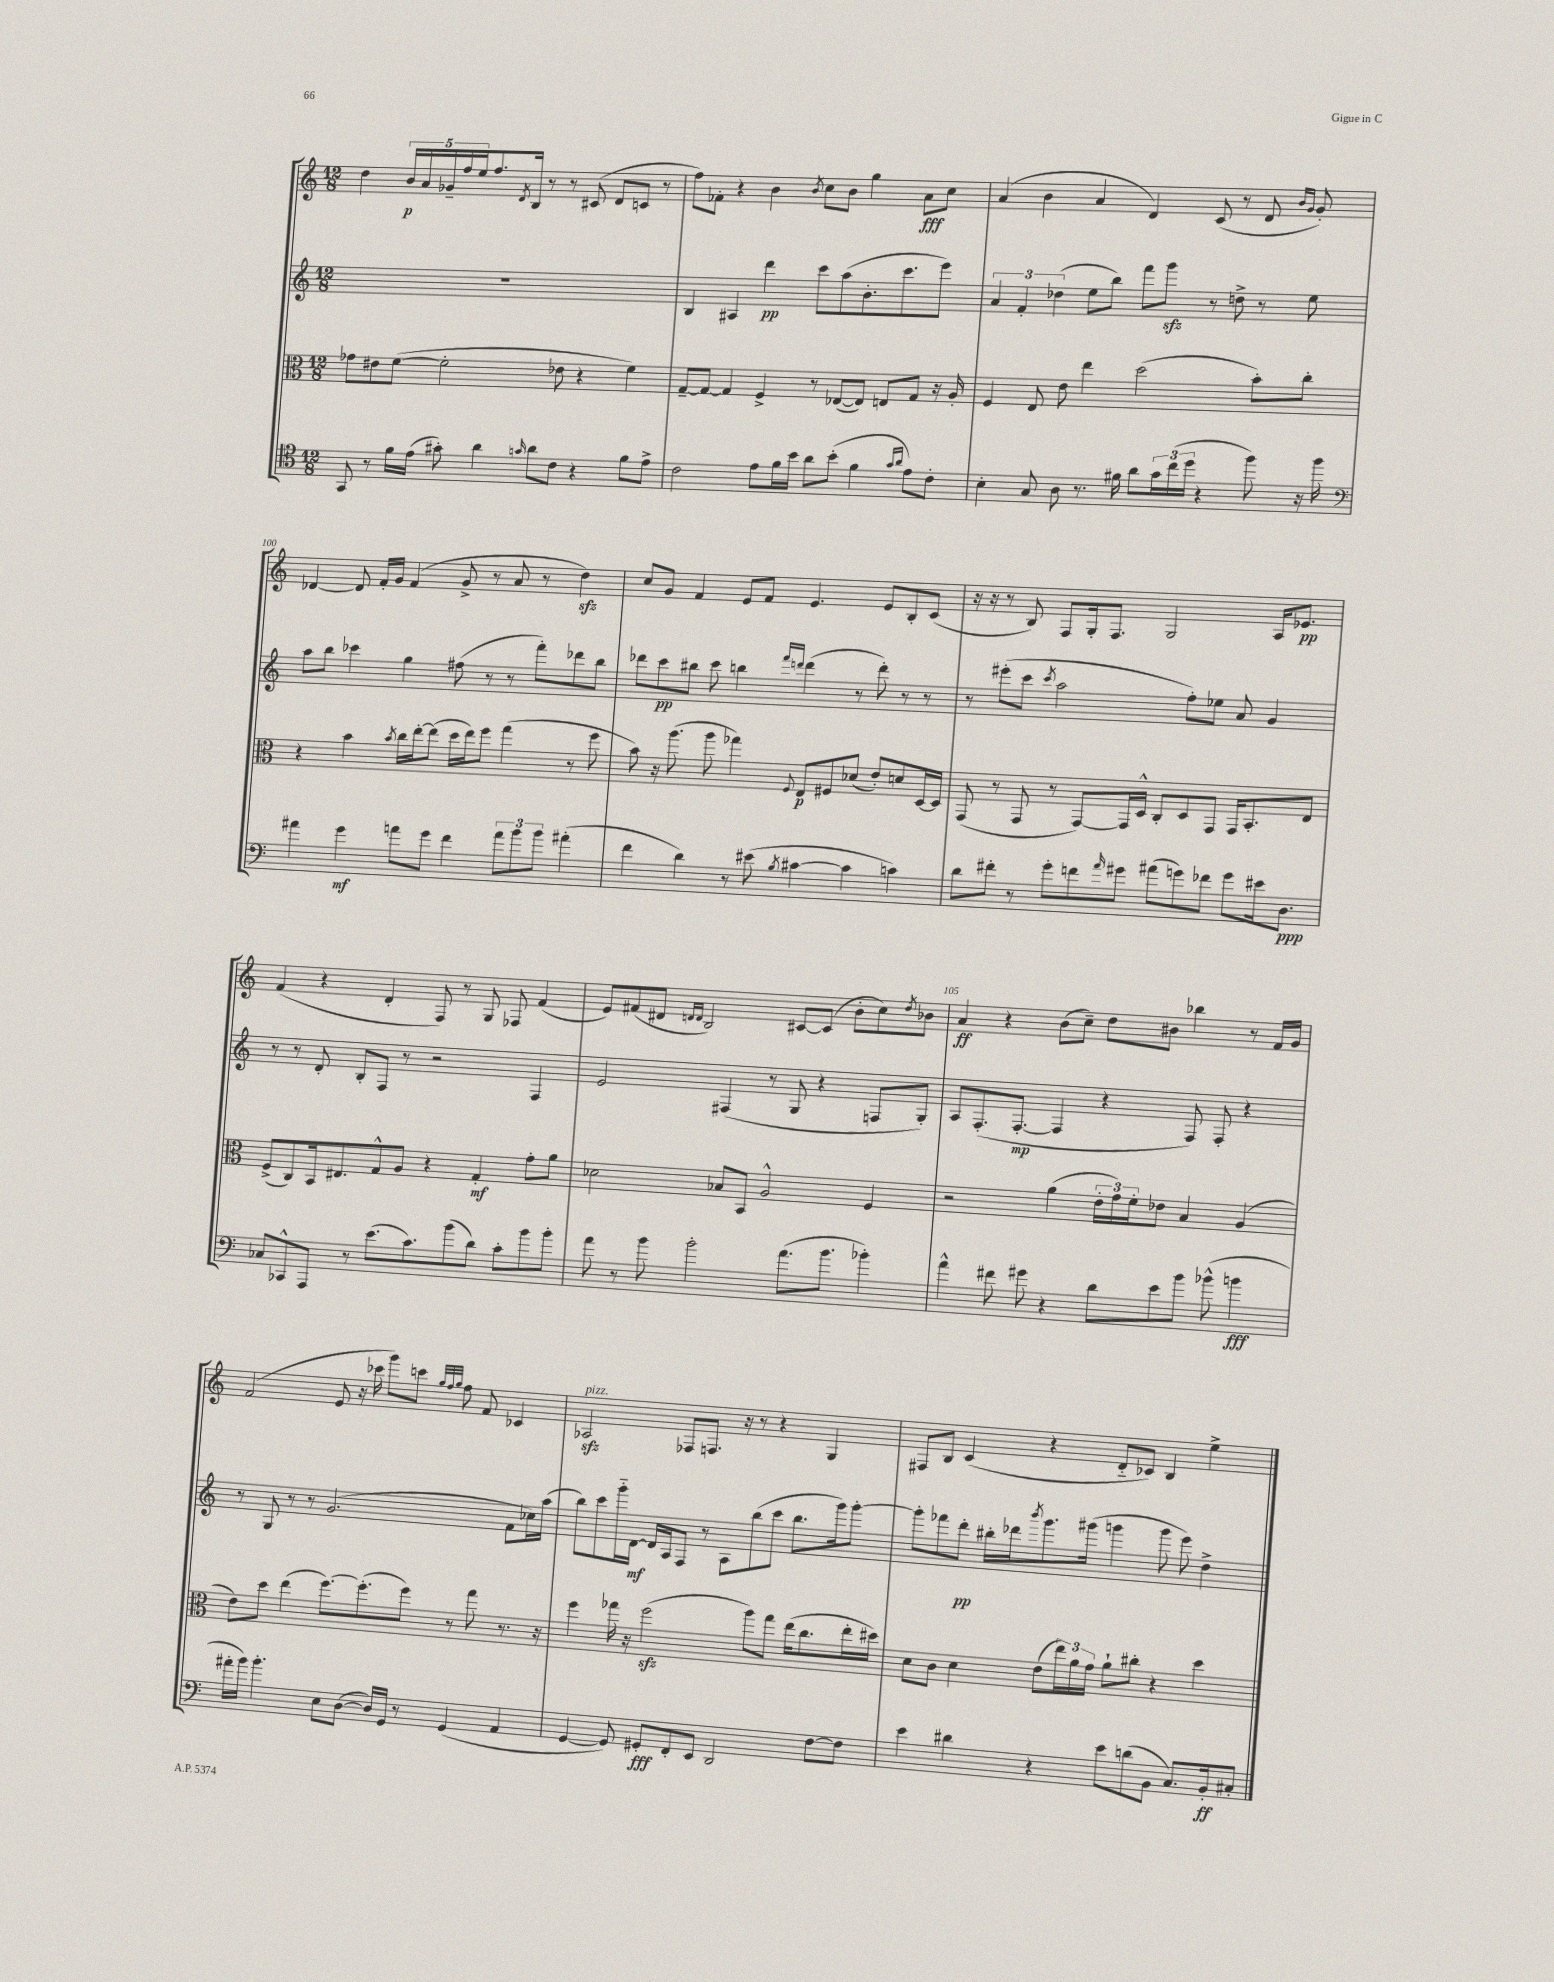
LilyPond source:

<<
\new StaffGroup <<
\new Staff = "s0" {
    \clef treble \key c \major \numericTimeSignature \time 12/8
    d''4 \tuplet 5/4 { b'16\p a'16 ges'16-- f''16 e''16 } f''8. \acciaccatura { d'8 } b16 r8 r8 cis'8( d'8 c'8 r8 |
    f''8) fes'8-. r4 b'4 \acciaccatura { b'8 } c''8 b'8 g''4 a'8\fff c''8 |
    a'4( b'4 a'4 d'4) c'8( r8 d'8 \grace { b'16 g'16 } g'8-.) |
    des'4~ des'8 f'16-. g'16 f'4( g'8-> r8 a'8 r8 d''4\sfz) |
    c''8 g'8 f'4 e'8 f'8 e'4. e'8 b8-. c'8( |
    r16 r16 r8 b8) f8 g16-. f8. g2 a16 ees'8.\pp |
    f'4( r4 d'4-. f8) r8 g8 fes8 f'4( |
    e'8) fis'8( dis'8 \grace { d'16 d'16 } b2) cis'8~ cis'8( b'8-. c''8) \acciaccatura { d''8 } bes'8 |
    a'4\ff r4 b'8( c''8--) d''8 bis'8 bes''4 r8 f'16 g'16 |
    f'2( e'8 r16 ces'''16 g'''8) c'''8 \grace { g''32 f''32 g''32 } f''8 f'8 ces'4 |
    aes2\sfz^\markup { \italic "pizz." } fes8 f8. r16 r8 r4 g4 |
    fis8 b8 c'4( r4 d'8-_ ces'8) b4 e''4-> \bar "|." |
}
\new Staff = "s1" {
    \clef treble \key c \major \numericTimeSignature \time 12/8
    R1. |
    b4 ais4 d'''4\pp c'''8 a''8( b'8.-. c'''8. e'''8) |
    \tuplet 3/2 { a'4 f'4-. des''4( } e''8 b''8) f'''8 g'''8\sfz r8 d''8-> r8 e''8 |
    a''8 b''8 ces'''4 g''4 fis''8( r8 r8 f'''8-.) des'''8 b''8 |
    des'''8 c'''8\pp bis''8 c'''8 b''4 \grace { f'''16 d'''16 } d'''4( r8 d'''8-.) r8 r8 |
    r8 eis'''8-.( c'''8 \acciaccatura { c'''8 } a''2 f''8-.) ees''8 a'8 g'4 |
    r8 r8 d'8-. b8-. f8 r8 r2 f4 |
    e'2 fis4( r8 g8 r4 f8 g8-.) |
    a8 f8.-.( f8.~-.\mp f4 r4 f8) f8-. r4 |
    r8 g8 r8 r8 g'2.( f'8 ces''16) a''16( |
    b''8) c'''8 g'''16-_ d'16~\mf d'16 a16 f8 r8 a8 b''8( c'''8 b''8. g'''16) g'''8~-. |
    g'''8-. fes'''8 d'''8-.\pp bis''16-. des'''16 \acciaccatura { b'''8 } g'''8. gis'''16( g'''4 g'''8 e'''8) d''4-> \bar "|." |
}
\new Staff = "s2" {
    \clef alto \key c \major \numericTimeSignature \time 12/8
    ges'8 eis'8 f'8~( f'2-. ees'8 r4 f'4) |
    g8~-- g8~ g4 f4-> r8 ees8~( ees8) e8 g8 r16 a16-. |
    f4 e8 e'8 e''4 d''2( b'8-.) c''8-. |
    r4 b'4 \acciaccatura { b'8 } c''16 e''16~-. e''8( d''16 e''16) f''8 g''4( r8 f''8 |
    b'8) r16 a''8.( a''8 ges''4) \appoggiatura { f8 } e8\p fis8 des'8( e'8-.) d'8 d16~ d16 |
    g,8( r8 g,8 r8 g,8~) g,16 d16-^ c8-. d8 g,8 g,16 b,8.-. e8 |
    f8->( c8) b,16 eis8. g8-^ a8 r4 g4-.\mf g'8-. a'8 |
    des'2 bes8 b,8 a2-^ f4 |
    r2 a'4( \tuplet 3/2 { e'16-. g'16) f'16-. } ees'8 b4 a4( |
    e'8) d''8 e''4( f''8.~) f''8.-.( f''8) r8 g''8 r8. r16 |
    f''4 ges''16 r16 f''2\sfz( a''8) ges''8 e''16( c''8. e''16-. dis''16) |
    d'8 c'8 d'4 e'8( \tuplet 3/2 { e''16) a'16 g'16 } a'8-! cis''8-. r4 d''4 \bar "|." |
}
\new Staff = "s3" {
    \clef tenor \key c \major \numericTimeSignature \time 12/8
    g,8 r8 f'16 e'16( gis'8-.) a'4 \grace { g'16 } a'8 c'8 r4 f'8 e'8-> |
    c'2 e'8 f'16 b'16 a'8 b'8-.( f'4 \grace { g'16 a'16 } e'8) c'8-. |
    b4-. g8 a8 r8. fis'16 a'8 \tuplet 3/2 { g'16 c''16( d''16 } r4 f''8) r16 f''16 |
    \clef bass ais'4 g'4\mf a'8 g'8 f'4 \tuplet 3/2 { a'8 b'8 b'8 } ais'4-.( |
    f'4 d'4) r8 eis'8( \acciaccatura { b8 } cis'4~ cis'4 c'4) |
    d'8 fis'8-. r8 g'8-. f'8 \grace { a'16 } gis'8 ais'8( g'8) fes'8 g'8 eis'16 d8.\ppp |
    ces8 ces,8-^ a,,8 r8 e'8.( c'8.) b'8( d'8) c'8-. b'8 b'8-. |
    a'8 r8 b'8 b'2-. a'8.( b'8. bes'4-.) |
    a'4-^ fis'8 gis'8 r4 d'8 e'8 b'8 bes'8-^( b'4\fff |
    ais'16-. b'16) b'4.-. e8 d8~( d16) g,16 r8 g,4( a,4 |
    g,4~ g,8) gis,8-.\fff f,8-. e,8 d,2 f8~ f8 |
    e'4 dis'4 r4 e'8 d'8( b,8 c8.) b,16-.\ff cis8-. \bar "|." |
}
>>
>>
\layout { \context { \Score currentBarNumber = #97 \override BarNumber.break-visibility = ##(#f #t #t) barNumberVisibility = #(every-nth-bar-number-visible 5) } }
